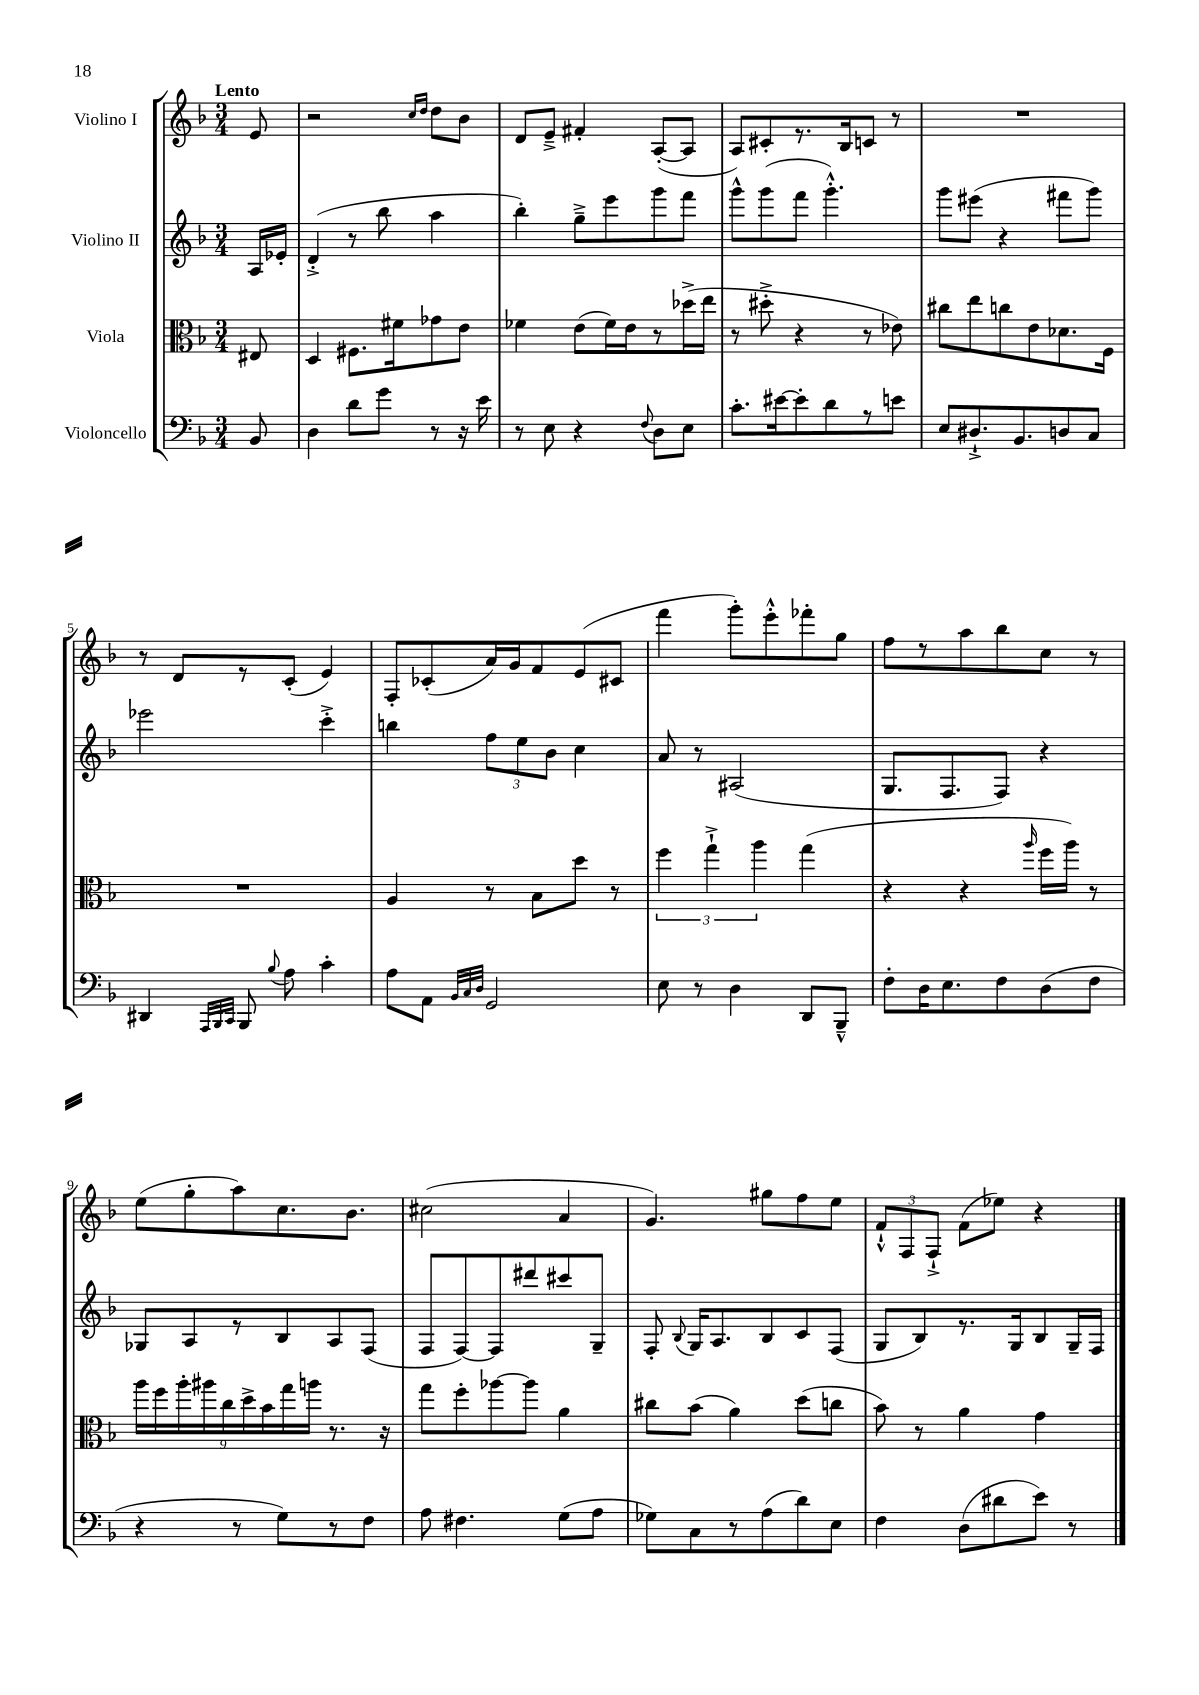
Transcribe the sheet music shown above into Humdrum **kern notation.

**kern	**kern	**kern	**kern
*part4	*part3	*part2	*part1
*staff4	*staff3	*staff2	*staff1
*I"Violoncello	*I"Viola	*I"Violino II	*I"Violino I
*clefF4	*clefC3	*clefG2	*clefG2
*k[b-]	*k[b-]	*k[b-]	*k[b-]
*M3/4	*M3/4	*M3/4	*M3/4
=	=	=	=
!	!	!	!LO:TX:a:B:t=Lento
8BB-/	8E#X/	16A/LL	8e/
.	.	16e-X'/JJ	.
=1	=1	=1	=1
4D\	4D/	(4d'^/	2r
8d\L	8.F#X\L	8r	.
8g\J	.	8bb-\	.
.	16f#X\k	.	.
.	.	.	16qqcc/LL
.	.	.	16qqdd/JJ
8r	8g-X\	4aa\	8dd\L
16r	8e\J	.	8b-\J
16e\	.	.	.
=2	=2	=2	=2
8r	4f-X\	4bb-'\)	8d/L
8E\	.	.	8e~^/J
4r	(8e\L	8gg~^\L	4f#X'/
.	16f-\L)	8eee\	.
.	16e\J	.	.
8qqF/	.	.	.
8D\L	8r	8ggg\	([8A'/L
8E\J	(16dd-X^\L	8fff\J	8A/J]
.	16ee\JJ	.	.
=3	=3	=3	=3
8.c'\L	8r	8ggg^^\L	8A/L)
.	8dd#X'^\	(8ggg\	8c#X'/
[16e#X\k	.	.	.
8e#'\]	4r	8fff\J	8.r
8d\	.	4.ggg'^^\)	.
.	.	.	16B-/k
8r	8r	.	8cn/J
8en\J	8e-X\)	.	8r
=4	=4	=4	=4
8E/L	8cc#X\L	8ggg\L	2.r
8.D#X`^/	8ee\	(8eee#X\J	.
.	8ccn\	4r	.
8.BB-/	.	.	.
.	8e\	.	.
8Dn/	8.d-X\	8fff#X\L	.
8C/J	.	8ggg\J)	.
.	16F\Jk	.	.
!!LO:LB:g=z
=5	=5	=5	=5
4DD#X/	2.r	2eee-X\	8r
.	.	.	8d/L
32qqAAA/LLL	.	.	.
32qqBBB-/	.	.	.
32qqCC/JJJ	.	.	.
8BBB-/	.	.	8r
8qqB-/	.	.	.
8A\	.	.	(8c'/J
4c'\	.	4ccc'^\	4e/)
=6	=6	=6	=6
8A\L	4A/	4bbn\	8F'/L
8AA\J	.	.	(8c-X'/
32qqBB-/LLL	.	.	.
32qqC/	.	.	.
32qqD/JJJ	.	.	.
2GG/	8r	12ff\L	16a/L)
.	.	.	16g/J
.	.	12ee\	.
.	8B-\L	.	8f/
.	.	12b-\J	.
.	8dd\J	4cc\	(8e/
.	8r	.	8c#X/J
=7	=7	=7	=7
8E\	6ff\	8a/	4fff\
8r	.	8r	.
.	6gg`^\	.	.
4D\	.	(2A#X/	8ggg'\L)
.	6aa\	.	.
.	.	.	8eee'^^\
8DD/L	(4gg\	.	8fff-X'\
8BBB-~^^/J	.	.	8gg\J
=8	=8	=8	=8
8F'\L	4r	8.G/L	8ff\L
16D\K	.	.	8r
8.E\	.	8.F/	.
.	4r	.	8aa\
8F\	.	8F/J)	8bb-\
.	16qqaa/	.	.
(8D\	16ff\LL	4r	8cc\J
.	16aa\JJ)	.	.
8F\J	8r	.	8r
!!LO:LB:g=z
=9	=9	=9	=9
4r	18aa\LL	8G-X/L	(8ee\L
.	18ff\	.	.
.	18aa'\	.	.
.	.	8A/	8gg'\
.	18aa#X\	.	.
.	18cc\	.	.
8r	.	8r	8aa\)
.	18dd^\	.	.
.	18b-\	.	.
8G\L)	.	8B-/	8.cc\
.	18gg\	.	.
.	18aan\JJ	.	.
8r	8.r	8A/	.
.	.	.	8.b-\J
8F\J	.	(8F/J	.
.	16r	.	.
=10	=10	=10	=10
8A\	8gg\L	8F/L	(2cc#X\
4.F#X\	8ff'\	[8F/)	.
.	[8aa-X\	8F/]	.
.	8aa-\J]	8ddd#X/	.
(8G\L	4a\	8ccc#X/	4a/
8A\J	.	8G~/J	.
=11	=11	=11	=11
8G-X\L)	8cc#X\L	8F'/	4.g/)
.	.	8qqB-/	.
8C\	(8b-\J	16G/KL	.
.	.	8.A/	.
8r	4a\)	.	.
(8A\	.	8B-/	8gg#X\L
8d\)	(8dd\L	8c/	8ff\
8E\J	8ccn\J	(8F/J	8ee\J
=12	=12	=12	=12
4F\	8b-\)	8G/L	12f`^^/L
.	.	.	12F/
.	8r	8B-/)	.
.	.	.	12F`^/J
(8D\L	4a\	8.r	(8f\L
8d#X\	.	.	8ee-X\J)
.	.	16G/k	.
8e\J)	4g\	8B-/	4r
8r	.	16G~/L	.
.	.	16F/JJ	.
==	==	==	==
*-	*-	*-	*-
